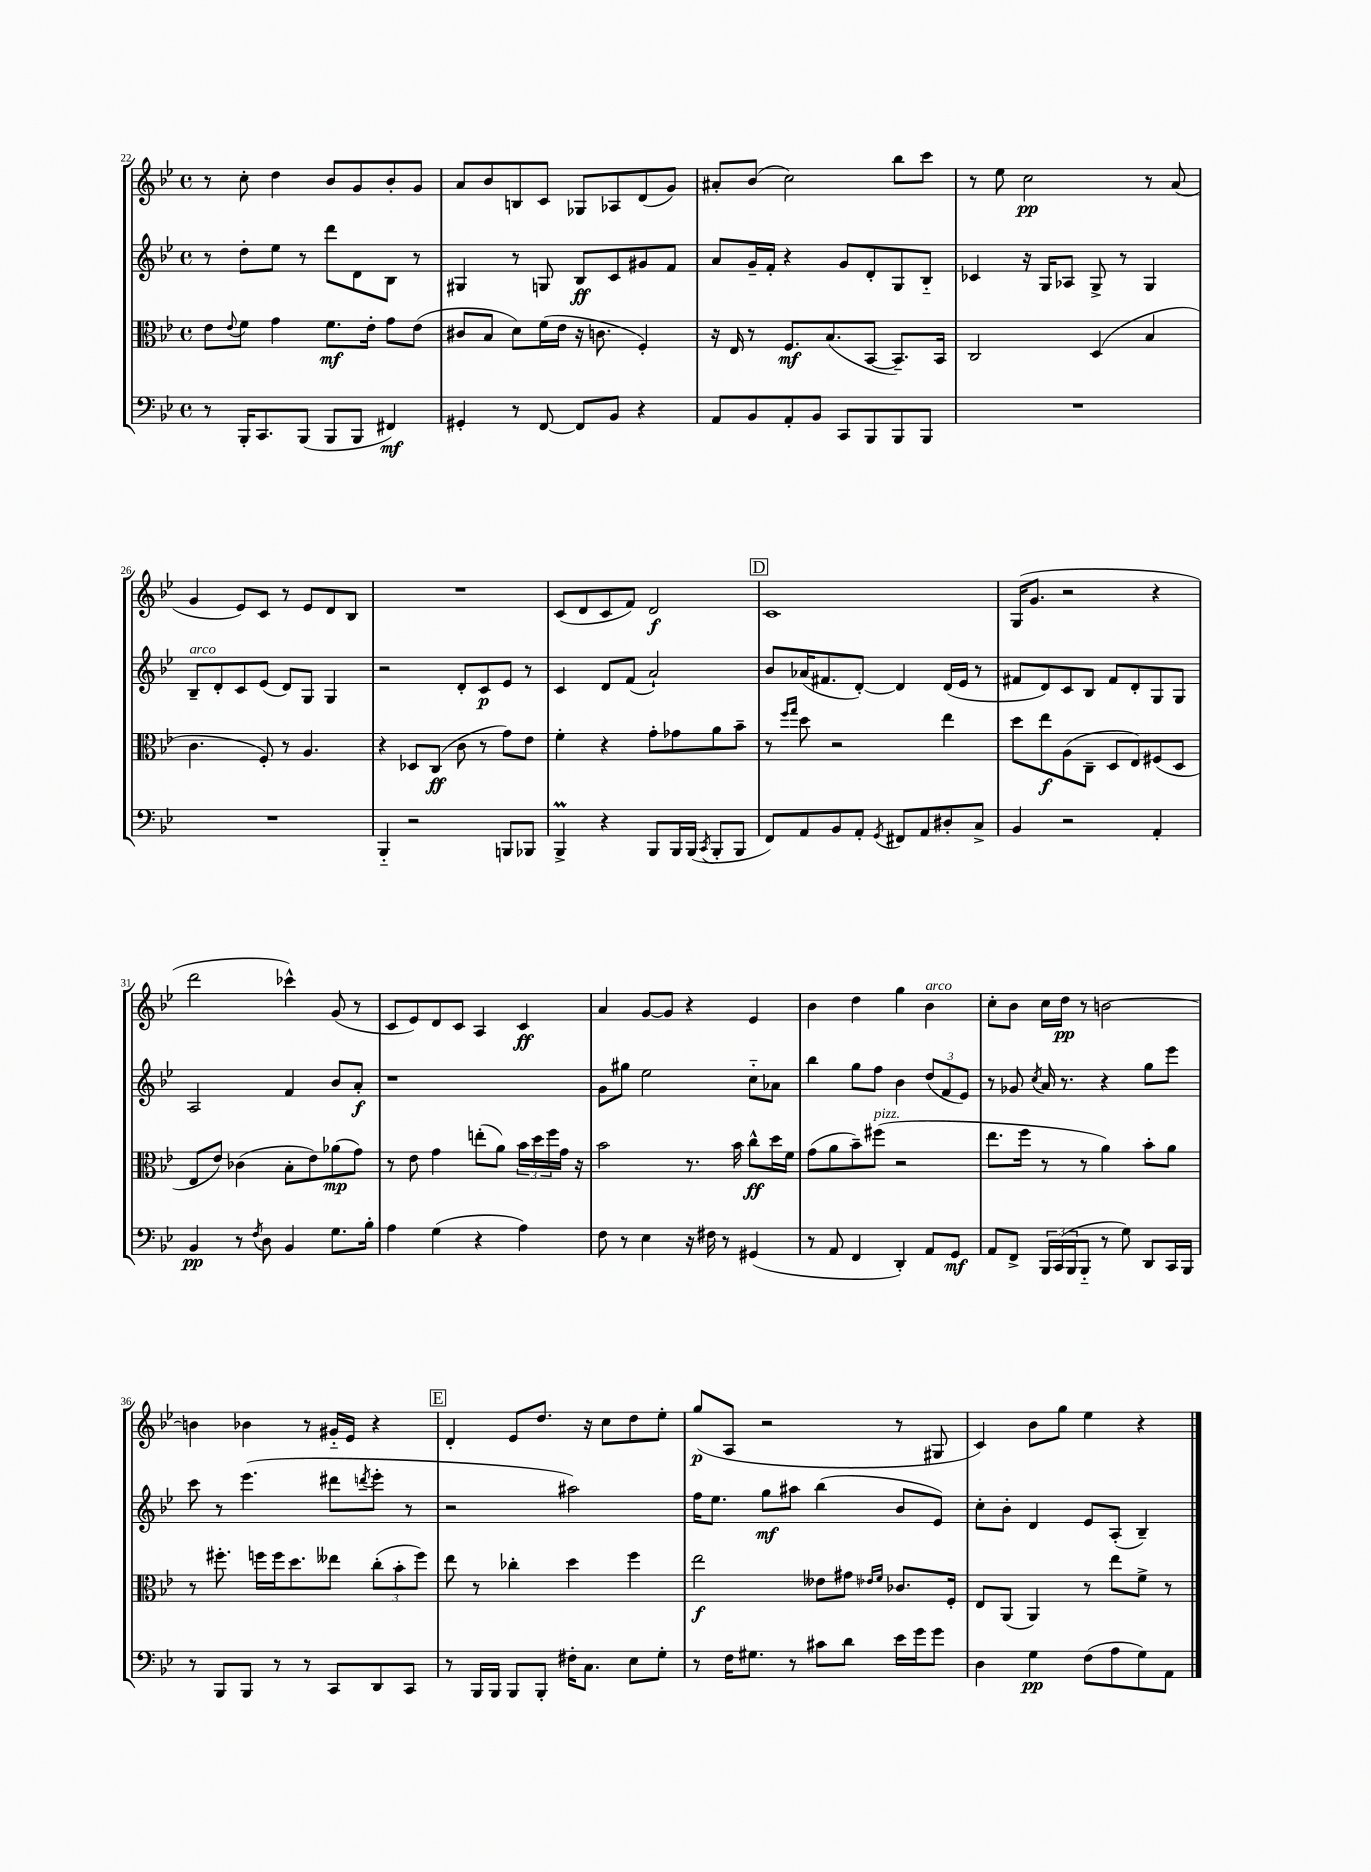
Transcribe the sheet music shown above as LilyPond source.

<<
\new StaffGroup <<
\new Staff = "s0" {
    \clef treble \key bes \major \defaultTimeSignature \time 4/4
    r8 c''8-. d''4 bes'8 g'8 bes'8-. g'8 |
    a'8 bes'8 b8 c'8 ges8 aes8 d'8( g'8) |
    ais'8-. bes'8( c''2) bes''8 c'''8 |
    r8 ees''8 c''2\pp r8 a'8( |
    g'4 ees'8) c'8 r8 ees'8 d'8 bes8 |
    R1 |
    c'8( d'8 c'8 f'8) d'2\f |
    \mark \markup { \box "D" } c'1 |
    g16( g'8. r2 r4 |
    d'''2 ces'''4-^) g'8( r8 |
    c'8 ees'8) d'8 c'8 a4 c'4\ff |
    a'4 g'8~ g'8 r4 ees'4 |
    bes'4 d''4 g''4 bes'4^\markup { \italic "arco" } |
    c''8-. bes'8 c''16 d''16\pp r8 b'2~ |
    b'4 bes'4 r8 gis'16-_ ees'16 r4 |
    \mark \markup { \box "E" } d'4-. ees'8 d''8. r16 c''8 d''8 ees''8-. |
    g''8\p( a8 r2 r8 gis8 |
    c'4) bes'8 g''8 ees''4 r4 \bar "|." |
}
\new Staff = "s1" {
    \clef treble \key bes \major \defaultTimeSignature \time 4/4
    r8 d''8-. ees''8 r8 d'''8 d'8 bes8 r8 |
    gis4 r8 g8 bes8\ff c'8 gis'8 f'8 |
    a'8 g'16-- f'16-. r4 g'8 d'8-. g8 bes8-_ |
    ces'4 r16 g16 aes8 g8-> r8 g4 |
    bes8--^\markup { \italic "arco" } d'8-. c'8 ees'8( d'8) g8 g4 |
    r2 d'8-. c'8\p ees'8 r8 |
    c'4 d'8 f'8( a'2-!) |
    \mark \markup { \box "D" } bes'8 aes'16( fis'8. d'8~-.) d'4 d'16( ees'16 r8 |
    fis'8 d'8) c'8 bes8 fis'8 d'8-. g8 g8 |
    a2 f'4 bes'8 a'8-.\f |
    r1 |
    g'8 gis''8 ees''2 c''8-_ aes'8 |
    bes''4 g''8 f''8 bes'4 \tuplet 3/2 { d''8( f'8 ees'8) } |
    r8 ges'8 \acciaccatura { c''8 } a'16 r8. r4 g''8 ees'''8 |
    c'''8 r8 ees'''4.( dis'''8 \acciaccatura { d'''8 } ees'''8-. r8 |
    \mark \markup { \box "E" } r2 ais''2) |
    f''16 ees''8. g''8\mf ais''8 bes''4( bes'8 ees'8) |
    c''8-. bes'8-. d'4 ees'8 a8-.( bes4--) \bar "|." |
}
\new Staff = "s2" {
    \clef alto \key bes \major \defaultTimeSignature \time 4/4
    ees'8 \appoggiatura { ees'8 } f'8 g'4 f'8.\mf ees'16-. g'8 ees'8( |
    cis'8 bes8 d'8) f'16( ees'16 r16 c'8. f4-.) |
    r16 ees16 r8 f8.\mf bes8.( bes,8~ bes,8.--) bes,16 |
    c2 d4( bes4 |
    c'4. f8-.) r8 a4. |
    r4 des8 c8\ff( c'8 r8 g'8) ees'8 |
    f'4-. r4 g'8-. ges'8 a'8 bes'8-- |
    \mark \markup { \box "D" } r8 \grace { f''16 g''16 } d''8 r2 ees''4 |
    d''8 ees''8\f a8( c8-- d8 ees8) fis8( d8 |
    ees8 ees'8) ces'4( bes8-. ees'8) aes'8\mp( g'8) |
    r8 ees'8 g'4 e''8-.( a'8) \tuplet 3/2 { bes'16 d''16 f''16 } g'16 r16 |
    bes'2 r8. bes'16 c''8-^\ff d''16 f'16 |
    g'8( a'8 bes'8--) fis''8^\markup { \italic "pizz." }( r2 |
    ees''8. f''16 r8 r8 a'4) bes'8-. a'8 |
    r8 fis''8.-. f''16 f''16 d''8. eeses''8 \tuplet 3/2 { c''8-.( bes'8-. f''8) } |
    \mark \markup { \box "E" } ees''8 r8 ces''4-. d''4 f''4 |
    ees''2\f eeses'8 gis'8 \grace { ees'16 f'16 } ces'8. f16-. |
    ees8 a,8( a,4) r8 ees''8 f'8-> r8 \bar "|." |
}
\new Staff = "s3" {
    \clef bass \key bes \major \defaultTimeSignature \time 4/4
    r8 bes,,16-. c,8. bes,,8( bes,,8 bes,,8 fis,4\mf) |
    gis,4-. r8 f,8~ f,8 bes,8 r4 |
    a,8 bes,8 a,8-. bes,8 c,8 bes,,8 bes,,8 bes,,8 |
    R1 |
    R1 |
    bes,,4-_ r2 b,,8 bes,,8 |
    bes,,4->\prall r4 bes,,8 bes,,16 bes,,16( \acciaccatura { c,8 } bes,,8-. bes,,8 |
    \mark \markup { \box "D" } f,8) a,8 bes,8 a,8-. \acciaccatura { g,8 } fis,8 a,8 dis8-. c8-> |
    bes,4 r2 a,4-. |
    bes,4\pp r8 \acciaccatura { f8 } d8 bes,4 g8. bes16-. |
    a4 g4( r4 a4) |
    f8 r8 ees4 r16 fis16 r8 gis,4( |
    r8 a,8 f,4 d,4-.) a,8 g,8\mf |
    a,8 f,8-> \tuplet 3/2 { bes,,16 c,16( bes,,16 } bes,,8-_ r8 g8) d,8 c,16 bes,,16 |
    r8 bes,,8 bes,,8 r8 r8 c,8 d,8 c,8 |
    \mark \markup { \box "E" } r8 bes,,16 bes,,16 bes,,8 bes,,8-. fis16-. c8. ees8 g8-. |
    r8 f16 gis8. r8 cis'8 d'8 ees'16 g'16 g'8 |
    d4 g4\pp f8( a8 g8) a,8 \bar "|." |
}
>>
>>
\layout { \context { \Score currentBarNumber = #22 } }
